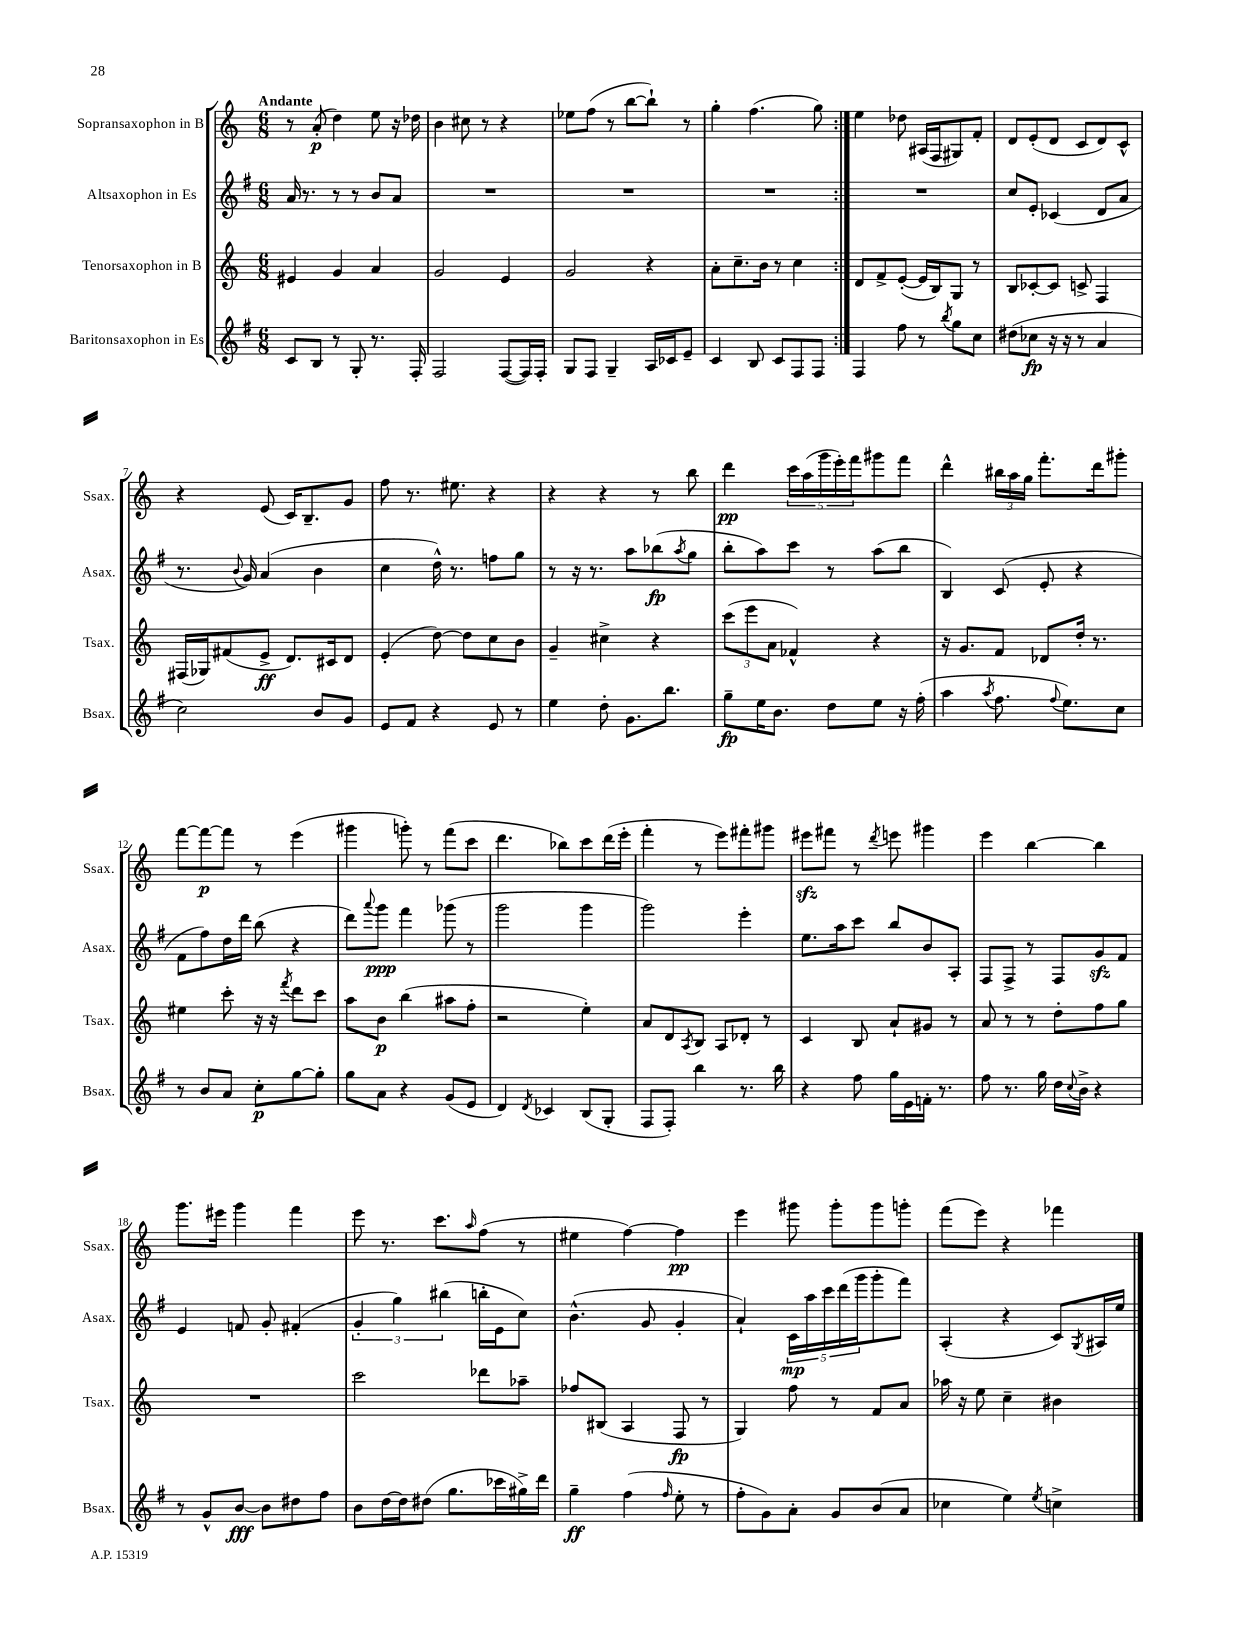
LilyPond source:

<<
\new StaffGroup <<
\new Staff = "s0" \with { instrumentName = "Sopransaxophon in B" shortInstrumentName = "Ssax." } {
    \clef treble \key c \major \numericTimeSignature \time 6/8 \tempo "Andante"
    \repeat volta 2 { r8 a'8-.\p( d''4) e''8 r16 des''16 |
    b'4 cis''8 r8 r4 |
    ees''8 f''8( r8 b''8~ b''8-!) r8 |
    g''4-. f''4.( g''8) | }
    e''4 des''8 ais16( f16 gis8) f'8-. |
    d'8 e'8-.( d'8 c'8 d'8) c'8-^ |
    r4 e'8( c'16) b8.-- g'8 |
    f''8 r8. eis''8. r4 |
    r4 r4 r8 b''8 |
    d'''4\pp \tuplet 5/4 { c'''16 a''16( g'''16 e'''16-.) f'''16 } gis'''8 f'''8 |
    d'''4-^ \tuplet 3/2 { bis''16 a''16 g''16 } f'''8.-. d'''16 gis'''8-. |
    f'''8~ f'''8~\p f'''8 r8 e'''4( |
    gis'''4 g'''8-.) r8 f'''8( c'''8 |
    d'''4. bes''8) c'''8 d'''16( e'''16-. |
    f'''4-. r8 e'''8) fis'''8-. gis'''8 |
    eis'''8\sfz fis'''8 r8 \acciaccatura { d'''8 } e'''8 gis'''4 |
    e'''4 b''4~ b''4 |
    g'''8. eis'''16 g'''4 f'''4 |
    e'''8 r8. c'''8. \grace { a''16 } f''8( r8 |
    eis''4 f''4~) f''4\pp |
    e'''4 gis'''8 gis'''8-. gis'''8 g'''8-. |
    f'''8( e'''8) r4 fes'''4 \bar "|." |
}
\new Staff = "s1" \with { instrumentName = "Altsaxophon in Es" shortInstrumentName = "Asax." } {
    \clef treble \key g \major \numericTimeSignature \time 6/8
    \repeat volta 2 { a'16 r8. r8 r8 b'8 a'8 |
    R2. |
    R2. |
    R2. | }
    R2. |
    c''8 e'8-. ces'4( d'8 a'8 |
    r8. \appoggiatura { b'8 } g'16) a'4( b'4 |
    c''4 d''16-^) r8. f''8 g''8 |
    r8 r16 r8. a''8 bes''8\fp( \acciaccatura { a''8 } g''8 |
    b''8-. a''8) c'''8 r8 a''8( b''8 |
    b4) c'8( e'8-. r4 |
    fis'8 fis''8) d''16 d'''16 b''8( r4 |
    d'''8) \appoggiatura { a'''8 } g'''8\ppp fis'''4 ges'''8( r8 |
    g'''2 g'''4 |
    g'''2) e'''4-. |
    e''8. a''16 c'''8 b''8 b'8 a8-. |
    fis8 fis8-> r8 fis8 g'8\sfz fis'8 |
    e'4 f'8 g'8-. fis'4-.( |
    \tuplet 3/2 { g'4-. g''4) bis''4( } b''16-. e'16 c''8) |
    b'4.-^( g'8 g'4-. |
    a'4-!) \tuplet 5/4 { c'16\mp a''16 c'''16 d'''16( g'''16 } g'''8-. fis'''8) |
    a4-.( r4 c'8) \acciaccatura { g8 } ais16 e''16 \bar "|." |
}
\new Staff = "s2" \with { instrumentName = "Tenorsaxophon in B" shortInstrumentName = "Tsax." } {
    \clef treble \key c \major \numericTimeSignature \time 6/8
    \repeat volta 2 { eis'4 g'4 a'4 |
    g'2 e'4 |
    g'2 r4 |
    a'8-. c''8.-- b'16 r8 c''4 | }
    d'8 f'8-> e'8~-.( e'16 b16) g8 r8 |
    b8 ces'8~-. ces'8 c'8-> f4 |
    fis16( ges16) fis'8( e'8->\ff d'8.) cis'16 d'8 |
    e'4-.( d''8~) d''8 c''8 b'8 |
    g'4-- cis''4-> r4 |
    \tuplet 3/2 { c'''8( e'''8 a'8 } fes'4-^) r4 |
    r16 g'8. f'8 des'8 d''16-. r8. |
    eis''4 c'''8-. r16 r16 \acciaccatura { f'''8 } d'''8 c'''8 |
    a''8 b'8\p b''4( ais''8 f''8-. |
    r2 e''4-.) |
    a'8 d'8 \acciaccatura { a8 } b8 a8 des'8-. r8 |
    c'4 b8 a'8-! gis'8 r8 |
    a'8 r8 r8 d''8-. f''8 g''8 |
    R2. |
    c'''2 des'''8 aes''8-- |
    fes''8 bis8( a4 f8\fp r8 |
    g4) f''8 r8 f'8 a'8 |
    aes''16 r16 e''8 c''4-- bis'4 \bar "|." |
}
\new Staff = "s3" \with { instrumentName = "Baritonsaxophon in Es" shortInstrumentName = "Bsax." } {
    \clef treble \key g \major \numericTimeSignature \time 6/8
    \repeat volta 2 { c'8 b8 r8 g8-. r8. fis16-. |
    fis2 fis8~( fis16) fis16-. |
    g8 fis8 g4-- a16 ces'16 e'8-- |
    c'4 b8 c'8 fis8 fis8 | }
    fis4 fis''8 r8 \acciaccatura { b''8 } g''8 c''8 |
    dis''8( ces''8\fp r16 r16 r8 a'4 |
    c''2) b'8 g'8 |
    e'8 fis'8 r4 e'8 r8 |
    e''4 d''8-. g'8. b''8. |
    g''8--\fp e''16 b'8. d''8 e''8 r16 fis''16-.( |
    a''4 \acciaccatura { a''8 } fis''8. \appoggiatura { fis''8 } e''8.) c''8 |
    r8 b'8 a'8 c''8-.\p g''8~ g''8-. |
    g''8 a'8 r4 g'8( e'8 |
    d'4) \acciaccatura { d'8 } ces'4 b8( g8-. |
    fis8 fis8-.) b''4 r8. b''16 |
    r4 fis''8 g''16 e'16 f'16-. r8. |
    fis''8 r8. g''16 d''16 \appoggiatura { c''8 } b'16-> r4 |
    r8 g'8-^ b'8~\fff b'8 dis''8 fis''8 |
    b'8 d''16~ d''16 dis''8( g''8. ces'''16 gis''16->) d'''16 |
    g''4--\ff fis''4( \grace { fis''16 } e''8-. r8 |
    fis''8-. g'8) a'8-. g'8 b'8( a'8 |
    ces''4 e''4) \acciaccatura { e''8 } c''4-> \bar "|." |
}
>>
>>
